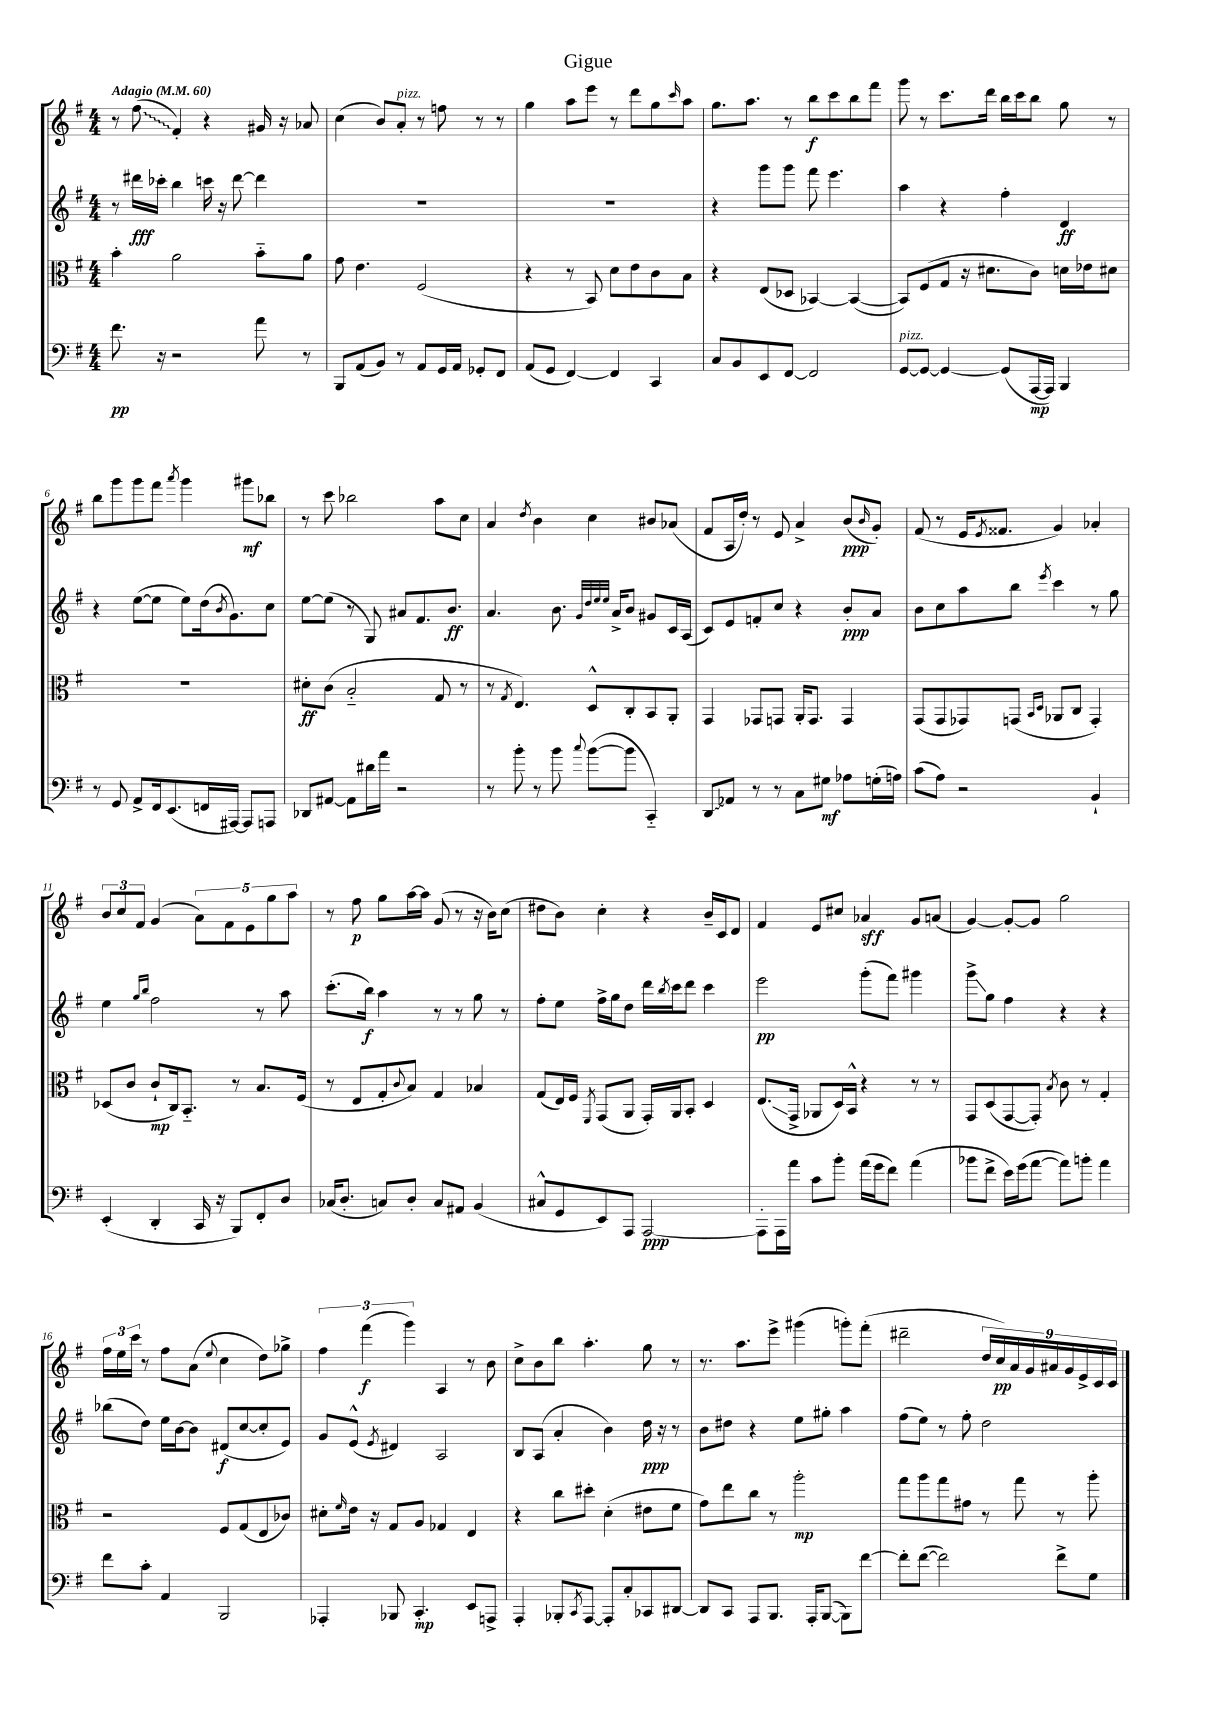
\header { title = "Gigue" }
<<
\new StaffGroup <<
\new Staff = "s0" {
    \clef treble \key g \major \numericTimeSignature \time 4/4 \tempo "Adagio" 4 = 60
    r8 \once \override Glissando.style = #'zigzag fis''8\glissando( fis'4-.) r4 gis'16 r16 aes'8 |
    c''4( b'8) a'8-.^\markup { \italic "pizz." } r8 f''8 r8 r8 |
    g''4 a''8 e'''8 r8 d'''8 g''8 \grace { c'''16 } a''8 |
    g''8. a''8. r8 b''8\f c'''8 b''8 fis'''8 |
    g'''8 r8 c'''8. d'''16 b''16 c'''16 b''8 g''8 r8 |
    b''8 g'''8 g'''8 fis'''8 \acciaccatura { a'''8 } g'''4 gis'''8\mf bes''8 |
    r8 c'''8 bes''2 a''8 c''8 |
    a'4 \acciaccatura { d''8 } b'4 c''4 bis'8 aes'8( |
    fis'8 a16 d''16-.) r8 e'8 a'4-> b'8\ppp( \grace { b'16 } g'8-.) |
    fis'8( r8 e'16 \acciaccatura { e'8 } fisis'8. g'4) aes'4-. |
    \tuplet 3/2 { b'8 c''8 fis'8 } g'4( \tuplet 5/4 { a'8) fis'8 e'8 g''8 a''8 } |
    r8 fis''8\p g''8 a''16~ a''16 g'8( r8 r16 b'16) c''8( |
    dis''8 b'8) c''4-. r4 b'16-- c'16 d'8 |
    fis'4 e'8 cis''8 aes'4\sff g'8 a'8( |
    g'4~) g'8~-. g'8 g''2 |
    \tuplet 3/2 { fis''16 e''16 c'''16 } r8 fis''8 a'8( \appoggiatura { e''8 } c''4 d''8) ges''8-> |
    \tuplet 3/2 { fis''4 fis'''4\f( g'''4) } a4 r8 b'8 |
    c''8-> b'8 b''8 a''4.-. g''8 r8 |
    r8. a''8. e'''8-> gis'''4( g'''8-.) fis'''8-.( |
    dis'''2-- \tuplet 9/8 { d''16 c''16\pp) a'16 g'16 ais'16 g'16 e'16-> c'16 c'16 } \bar "|." |
}
\new Staff = "s1" {
    \clef treble \key g \major \numericTimeSignature \time 4/4
    r8 dis'''16\fff ces'''16-. b''4 c'''16 r16 dis'''8~ dis'''4 |
    R1 |
    R1 |
    r4 g'''8 g'''8 fis'''8 e'''4. |
    a''4 r4 fis''4-. d'4\ff |
    r4 e''8~( e''8 e''8) d''16( \acciaccatura { b'8 } g'8.) c''8 |
    e''8~ e''8( r8 g8) ais'8 fis'8. b'8.\ff |
    a'4. b'8. \grace { g'32 d''32 e''32 e''32 } a'16-> b'8 gis'8 c'16 a16( |
    c'8) e'8 f'8-. c''8 r4 b'8-.\ppp a'8 |
    b'8 c''8 a''8 b''8 \acciaccatura { e'''8 } c'''4 r8 g''8 |
    e''4 \grace { g''16 b''16 } fis''2 r8 a''8 |
    c'''8.-.( b''16\f) a''4 r8 r8 g''8 r8 |
    fis''8-. e''8 fis''16-> g''16 d''8 d'''16 \acciaccatura { b''8 } c'''16 d'''8 c'''4 |
    e'''2\pp g'''8-.( fis'''8) gis'''4 |
    g'''8->\glissando g''8 fis''4 r4 r4 |
    bes''8( d''8) e''16 b'16~ b'8 dis'8\f( c''8~ c''8-. e'8) |
    g'8 e'8-^( \acciaccatura { e'8 } dis'4) a2 |
    b8 a8( a'4-. b'4) d''16\ppp r16 r8 |
    b'8 dis''8 r4 e''8 gis''8-. a''4 |
    fis''8( e''8) r8 fis''8-. d''2 \bar "|." |
}
\new Staff = "s2" {
    \clef alto \key g \major \numericTimeSignature \time 4/4
    b'4-. a'2 b'8-_ a'8 |
    g'8 e'4. fis2( |
    r4 r8 b,8) d'8 e'8 c'8 b8 |
    r4 e8( des8 bes,4~) bes,4~( |
    bes,8) fis8( g8 r16 dis'8. c'8) d'16 ees'16 dis'8 |
    R1 |
    dis'8-.\ff c'8( b2-_ g8 r8 |
    r8 \acciaccatura { g8 } e4.) d8-^ c8-. b,8 a,8-. |
    g,4 ges,8 g,8 a,16-. g,8. g,4 |
    g,8( g,8 ges,8) g,8( \grace { b,16 d16 } aes,8 c8 g,4-.) |
    des8( c'8 c'8-!\mp c16) b,8.-_ r8 b8. fis16( |
    r8 e8 g8-. \appoggiatura { c'8 } b8) g4 bes4 |
    g8( e16) fis16 \acciaccatura { fis,8 } g,8( a,8 g,16-.) a,16 b,8-. d4 |
    e8.\glissando( g,16-> aes,8 d16) b,16-^ r4 r8 r8 |
    g,8 d8( g,8~ g,8-.) \acciaccatura { b8 } c'8 r8 g4-. |
    r2 fis8 g8( e8 ces'8) |
    dis'8-. \grace { fis'16 } e'16 r16 g8 a8 ges4 e4 |
    r4 c''8 dis''8-. d'4-.( eis'8 fis'8 |
    g'8) e''8 c''8 r8 a''2-.\mp |
    g''8 a''8 g''8 gis'8 r8 g''8 r8 a''8-. \bar "|." |
}
\new Staff = "s3" {
    \clef bass \key g \major \numericTimeSignature \time 4/4
    fis'8.\pp r16 r2 a'8 r8 |
    b,,8 a,8( b,8) r8 a,8 g,16 a,16 ges,8-. fis,8 |
    a,8( g,8 fis,4~) fis,4 c,4 |
    c8 b,8 e,8 fis,8~ fis,2 |
    g,8~^\markup { \italic "pizz." } g,8~ g,4~ g,8( a,,16~\mp a,,16) b,,4 |
    r8 g,8 a,8-> fis,16 e,8.( f,16 ais,,16~) ais,,8 a,,8 |
    des,8 ais,8~ ais,8 dis'16 a'16 r2 |
    r8 b'8-. r8 b'8 \appoggiatura { c''8 } b'8~( b'8 c,4-_) |
    \once \override Glissando.style = #'zigzag d,8\glissando aes,8 r8 r8 c8 gis8\mf aes8 g16-.( a16) |
    c'8( a8) r2 b,4-! |
    e,4-.( d,4-. c,16 r16 b,,8) fis,8-. d8 |
    ces16( d8.-. c8) d8-. c8 ais,8 b,4( |
    cis8-^ g,8 e,8) a,,8 a,,2~\ppp |
    a,,8-. a,,16 a'16 c'8 b'8-. a'16( g'16 fis'8) a'4( |
    bes'8 fis'8-> e'16) g'16( a'8~ a'8) b'8-. a'4 |
    fis'8 c'8-. a,4 b,,2 |
    aes,,4-. bes,,8 c,4.-.\mp e,8 a,,8-> |
    a,,4-. bes,,8-. \acciaccatura { c,8 } a,,8~ a,,8-. c8-. ces,8 dis,8~ |
    dis,8 c,8 a,,8 b,,8. a,,16-. b,,8~( b,,8) fis'8~ |
    fis'8-. fis'8~( fis'2) fis'8-> g8 \bar "|." |
}
>>
>>
